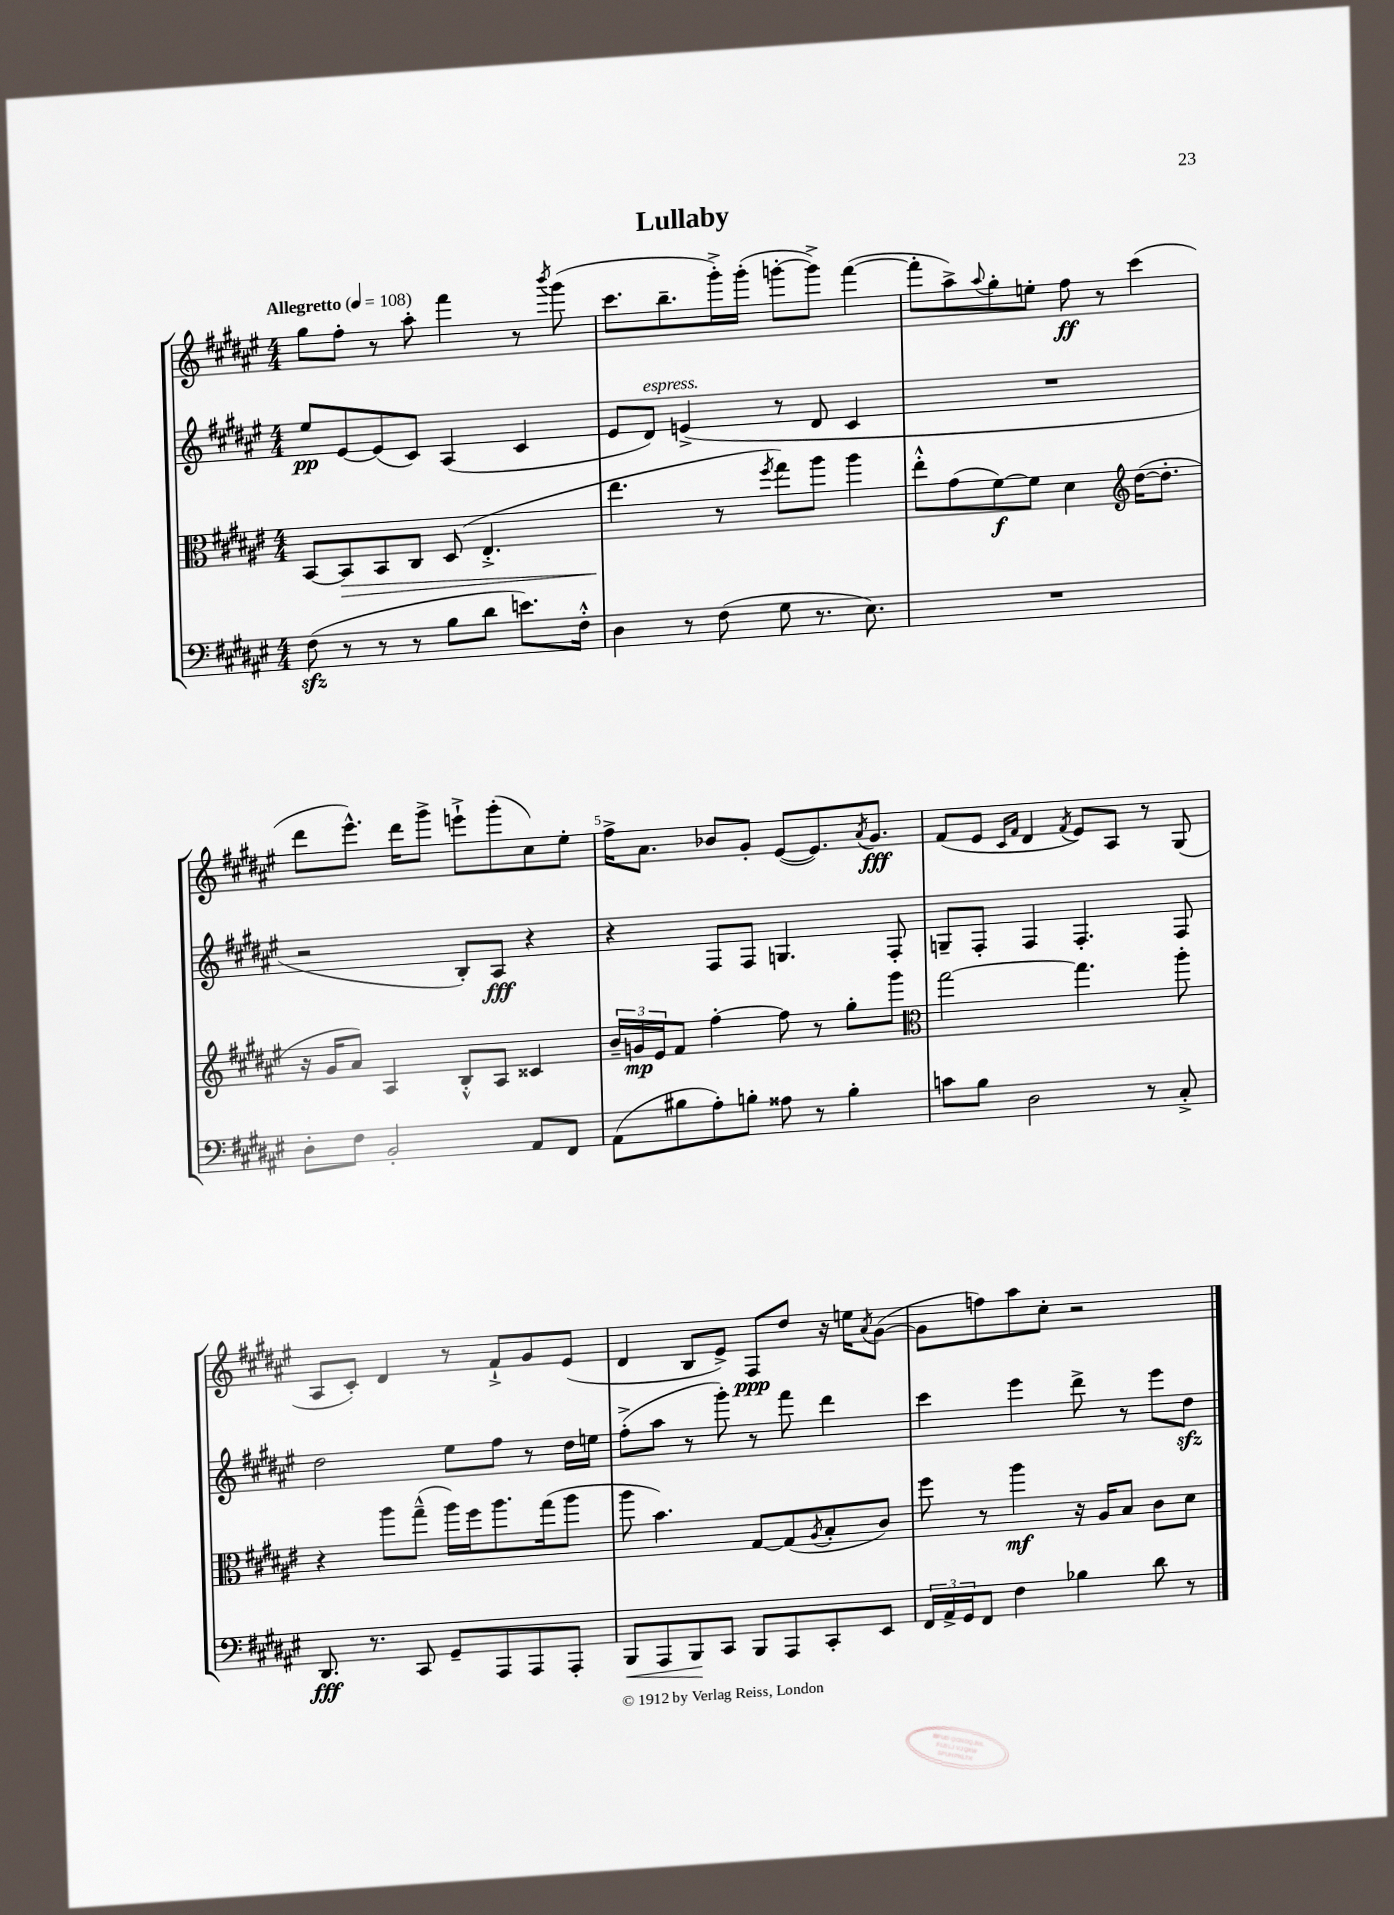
\header { title = "Lullaby" }
<<
\new StaffGroup <<
\new Staff = "s0" {
    \clef treble \key fis \major \numericTimeSignature \time 4/4 \tempo "Allegretto" 4 = 108
    gis''8 fis''8-. r8 ais''8-. fis'''4 r8 \acciaccatura { b'''8 } gis'''8( |
    cis'''8. b''8.-- gis'''16-.->) gis'''16-.( g'''8~-. g'''8->) fis'''4~( |
    fis'''8-. ais''8->) \appoggiatura { ais''8 } gis''8-. e''8-. fis''8\ff r8 cis'''4( |
    dis'''8 eis'''8.-^) dis'''16 gis'''8-> e'''8-!-> gis'''8-.( cis''8) eis''8-. |
    fis''16-> ais'8. bes'8 gis'8-. eis'8~( eis'8.) \acciaccatura { ais'8 } gis'8.\fff |
    fis'8( eis'8 \grace { cis'16 fis'16 } dis'4 \acciaccatura { fis'8 } eis'8) ais8 r8 gis8( |
    ais8 cis'8-.) dis'4 r8 fis'8-!-> gis'8 eis'8( |
    dis'4 b8 eis'8->) fis8\ppp dis''8 r16 e''16 \acciaccatura { ais'8 } gis'8~( |
    gis'8 f''8) ais''8 cis''8-. r2 \bar "|." |
}
\new Staff = "s1" {
    \clef treble \key fis \major \numericTimeSignature \time 4/4
    eis''8\pp eis'8~ eis'8( cis'8) ais4( cis'4 |
    eis'8 dis'8^\markup { \italic "espress." }) e'4->( r8 dis'8 cis'4 |
    R1 |
    r2 b8-.) ais8\fff r4 |
    r4 fis8 fis8 g4. fis8-. |
    g8-- fis8-. fis4 fis4.-. fis8 |
    dis''2 eis''8 fis''8 r8 dis''16 e''16 |
    fis''8-.->( ais''8 r8 gis'''8-.) r8 fis'''8 dis'''4 |
    cis'''4 eis'''4 dis'''8-> r8 eis'''8 dis''8\sfz \bar "|." |
}
\new Staff = "s2" {
    \clef alto \key fis \major \numericTimeSignature \time 4/4
    b,8~ b,8\> b,8 cis8 dis8( eis4.-.-> |
    eis''4.\! r8 \acciaccatura { fis''8 } gis''8) ais''8 ais''4 |
    eis''8-.-^ gis'8( fis'8~\f) fis'8 dis'4 \clef treble dis''16~( dis''8.-. |
    r16 gis'16 ais'8) ais4 b8-.-^ ais8 cisis'4 |
    \tuplet 3/2 { b'16-- g'16\mp eis'16 } fis'8 fis''4~-. fis''8 r8 gis''8-. gis'''8 |
    \clef alto gis''2~ gis''4. ais''8-. |
    r4 ais''8 gis''8---^( ais''16) fis''16 ais''8. gis''16( ais''8 |
    ais''8 b'4.) gis8~ gis8( \acciaccatura { ais8 } b8-. cis'8) |
    fis''8 r8 ais''4\mf r16 ais16 b8 cis'8 dis'8 \bar "|." |
}
\new Staff = "s3" {
    \clef bass \key fis \major \numericTimeSignature \time 4/4
    fis8\sfz( r8 r8 r8 b8 dis'8 e'8.) fis16-.-^ |
    dis4 r8 fis8( gis8 r8. eis8.) |
    R1 |
    dis8-. fis8 b,2-. ais,8 fis,8 |
    ais,8( bis8 ais8-.) b8-. aisis8 r8 b4-. |
    c'8 b8 dis2 r8 cis8-.-> |
    dis,8.\fff r8. cis,8 gis,8-- ais,,8 ais,,8 ais,,8-. |
    b,,8\< ais,,8 b,,8\! cis,8 b,,8 ais,,8 cis,8-. eis,8 |
    \tuplet 3/2 { fis,16 ais,16-> gis,16 } fis,8 fis4 bes4 dis'8 r8 \bar "|." |
}
>>
>>
\layout { \context { \Score \override BarNumber.break-visibility = ##(#f #t #t) barNumberVisibility = #(every-nth-bar-number-visible 5) } }
